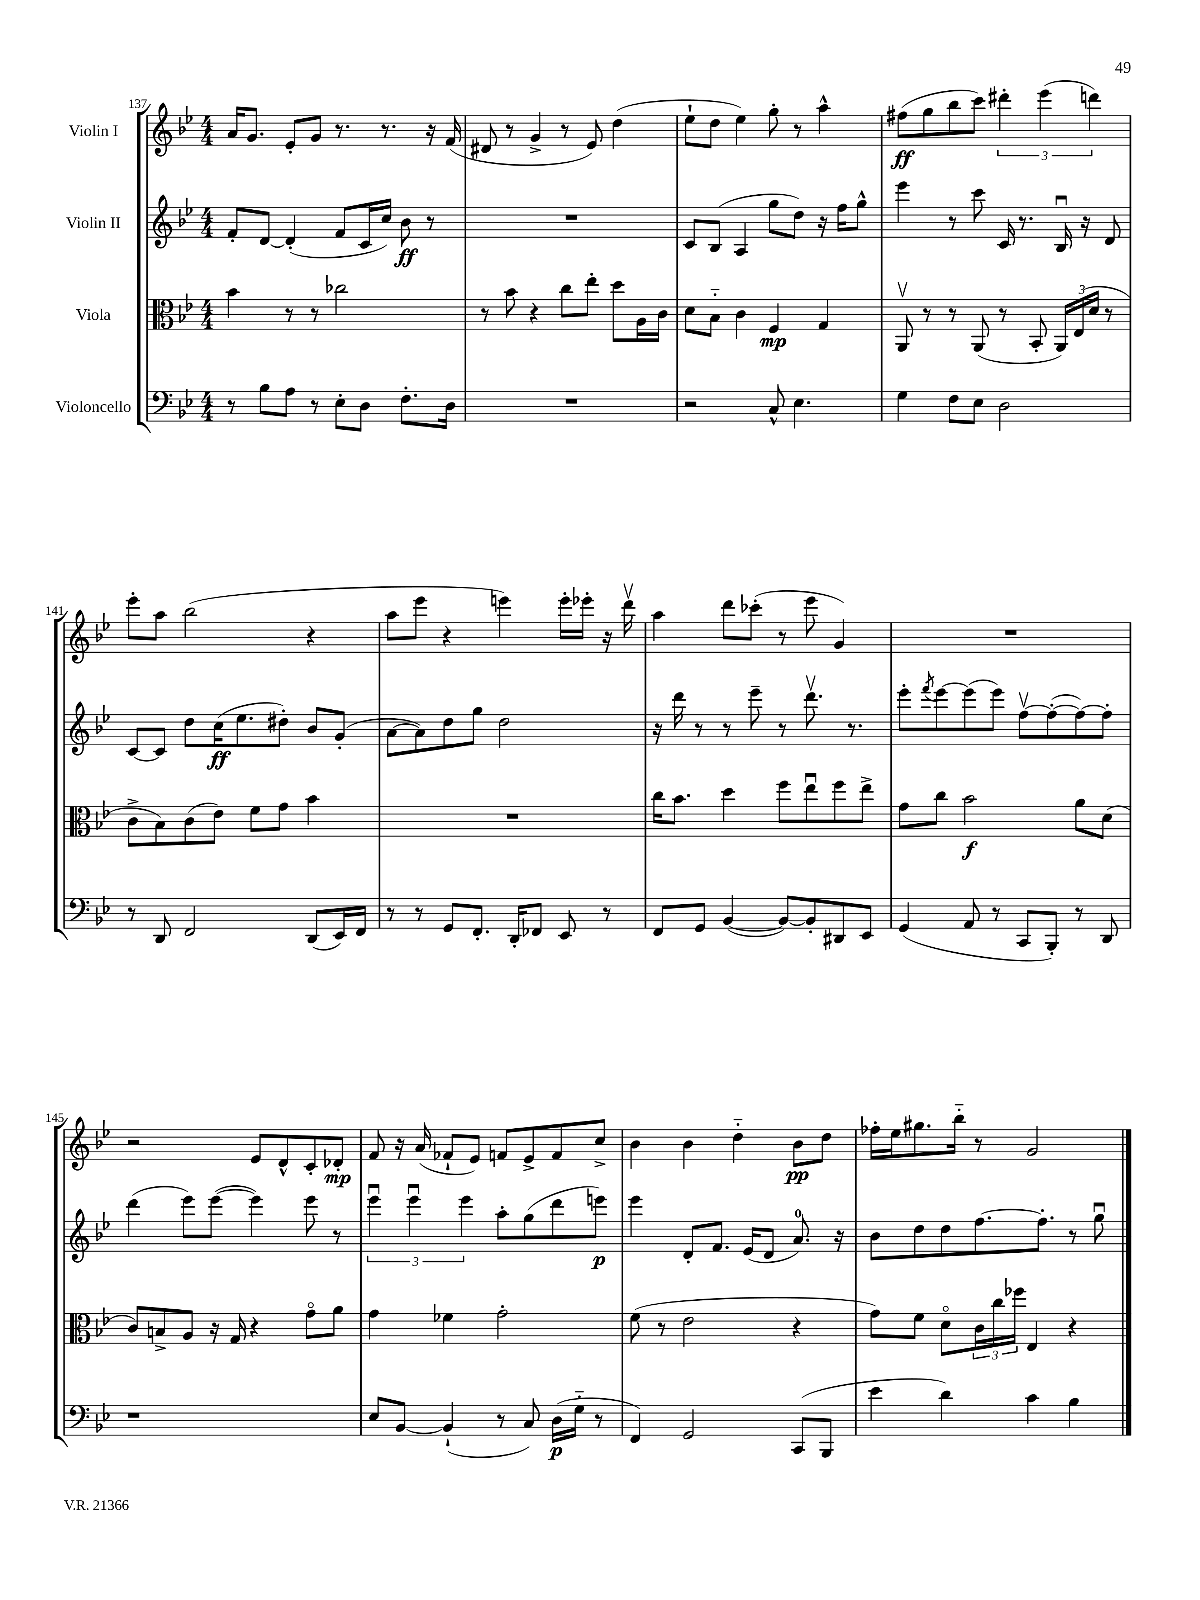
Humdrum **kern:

**kern	**kern	**kern	**kern
*staff4	*staff3	*staff2	*staff1
*clefF4	*clefC3	*clefG2	*clefG2
*k[b-e-]	*k[b-e-]	*k[b-e-]	*k[b-e-]
*M4/4	*M4/4	*M4/4	*M4/4
8r	4b-	8f'	16a
.	.	.	8.g
8B-	.	[8d	.
8A	8r	(4d']	8e-'
8r	8r	.	8g
8E-'	2cc-	8f	8.r
8D	.	16c	.
.	.	16cc)	8.r
8.F'	.	8b-	.
.	.	8r	16r
16D	.	.	(16f
=	=	=	=
1r	8r	1r	8d#
.	8b-	.	8r
.	4r	.	4g^
.	8cc	.	8r
.	8ee-'	.	8e-)
.	8dd	.	(4dd
.	16A	.	.
.	16c	.	.
=	=	=	=
2r	8d	8c	8ee-`
.	8B-'~	(8B-	8dd
.	4c	4A	4ee-)
8C^^	4F	8gg	8gg'
4.E-	.	8dd)	8r
.	4G	16r	4aa^^
.	.	16ff	.
.	.	8gg^^	.
=	=	=	=
4G	8AAv	4eee-	(8ff#
.	8r	.	8gg
8F	8r	8r	8bb-
8E-	(8AA	8ccc	8ccc)
2D	8r	16c	6ddd#'
.	.	8.r	.
.	8BB-'	.	.
.	.	.	(6eee-
.	24AA)	16B-u	.
.	(24E-	.	.
.	.	16r	.
.	24d	.	6ddd)
.	8r	8d	.
=	=	=	=
8r	8c^	[8c	8eee-'
8DD	8B-)	8c]	8aa
2FF	(8c	8dd	(2bb-
.	8e-)	(16cc	.
.	.	8.ee-	.
.	8f	.	.
.	8g	8dd#')	.
(8DD	4b-	8b-	4r
16EE-)	.	(8g'	.
16FF	.	.	.
=	=	=	=
8r	1r	[8a	8aa
8r	.	8a])	8eee-
8GG	.	8dd	4r
8.FF'	.	8gg	.
.	.	2dd	4eee)
16DD'	.	.	.
8FF-	.	.	.
8EE-	.	.	16eee'
.	.	.	16eee-'
8r	.	.	16r
.	.	.	16dddv
=	=	=	=
8FF	16cc	16r	4aa
.	8.b-	16ddd	.
8GG	.	8r	.
([4BB-	4dd	8r	8ddd
.	.	8eee-~	(8ccc-'
8BB-_)	8ff	8r	8r
8BB-']	8ee-u	8.dddv	8eee-
8DD#	8ff	.	4g)
.	.	8.r	.
8EE-	8ee-^	.	.
=	=	=	=
(4GG	8g	8eee-'	1r
.	.	8qfff	.
.	8cc	[8eee-	.
8AA	2b-	(8eee-]	.
8r	.	8eee-)	.
8CC	.	[8ffv	.
8BBB-')	.	(8ff'_	.
8r	8a	8ff_)	.
8DD	(8d	8ff']	.
=	=	=	=
1r	8c)	(4ddd	2r
.	8B^	.	.
.	8A	8eee-)	.
.	16r	([8eee-	.
.	16G	.	.
.	4r	4eee-])	8e-
.	.	.	8d^^
.	8go	8eee-	8c'
.	8a	8r	8d-'
=	=	=	=
8E-	4g	6eee-u	8f
[8BB-	.	.	16r
.	.	6eee-u	.
.	.	.	(16a
(4BB-`]	4f-	.	8f-`
.	.	6eee-	.
.	.	.	8e-)
8r	2g'	8aa'	8f
8C)	.	(8gg	8e-^
(16D	.	8ddd	8f
16G'~	.	.	.
8r	.	8eee)	8cc^
=	=	=	=
4FF)	(8f	4eee-	4b-
.	8r	.	.
2GG	2e-	8d'	4b-
.	.	8.f	.
.	.	.	4dd'~
.	.	(16e-	.
.	.	8d	.
(8CC	4r	8.a)	8b-
8BBB-	.	.	8dd
.	.	16r	.
=	=	=	=
4e-	8g)	8b-	16ff-'
.	.	.	16ee-
.	8f	8dd	8.gg#
4d)	8do	8dd	.
.	.	.	16bb-'~
.	24c	[8.ff	8r
.	24cc	.	.
.	24ff-	.	.
4c	4E-	.	2g
.	.	8.ff']	.
4B-	4r	8r	.
.	.	8ggu	.
==	==	==	==
*-	*-	*-	*-
